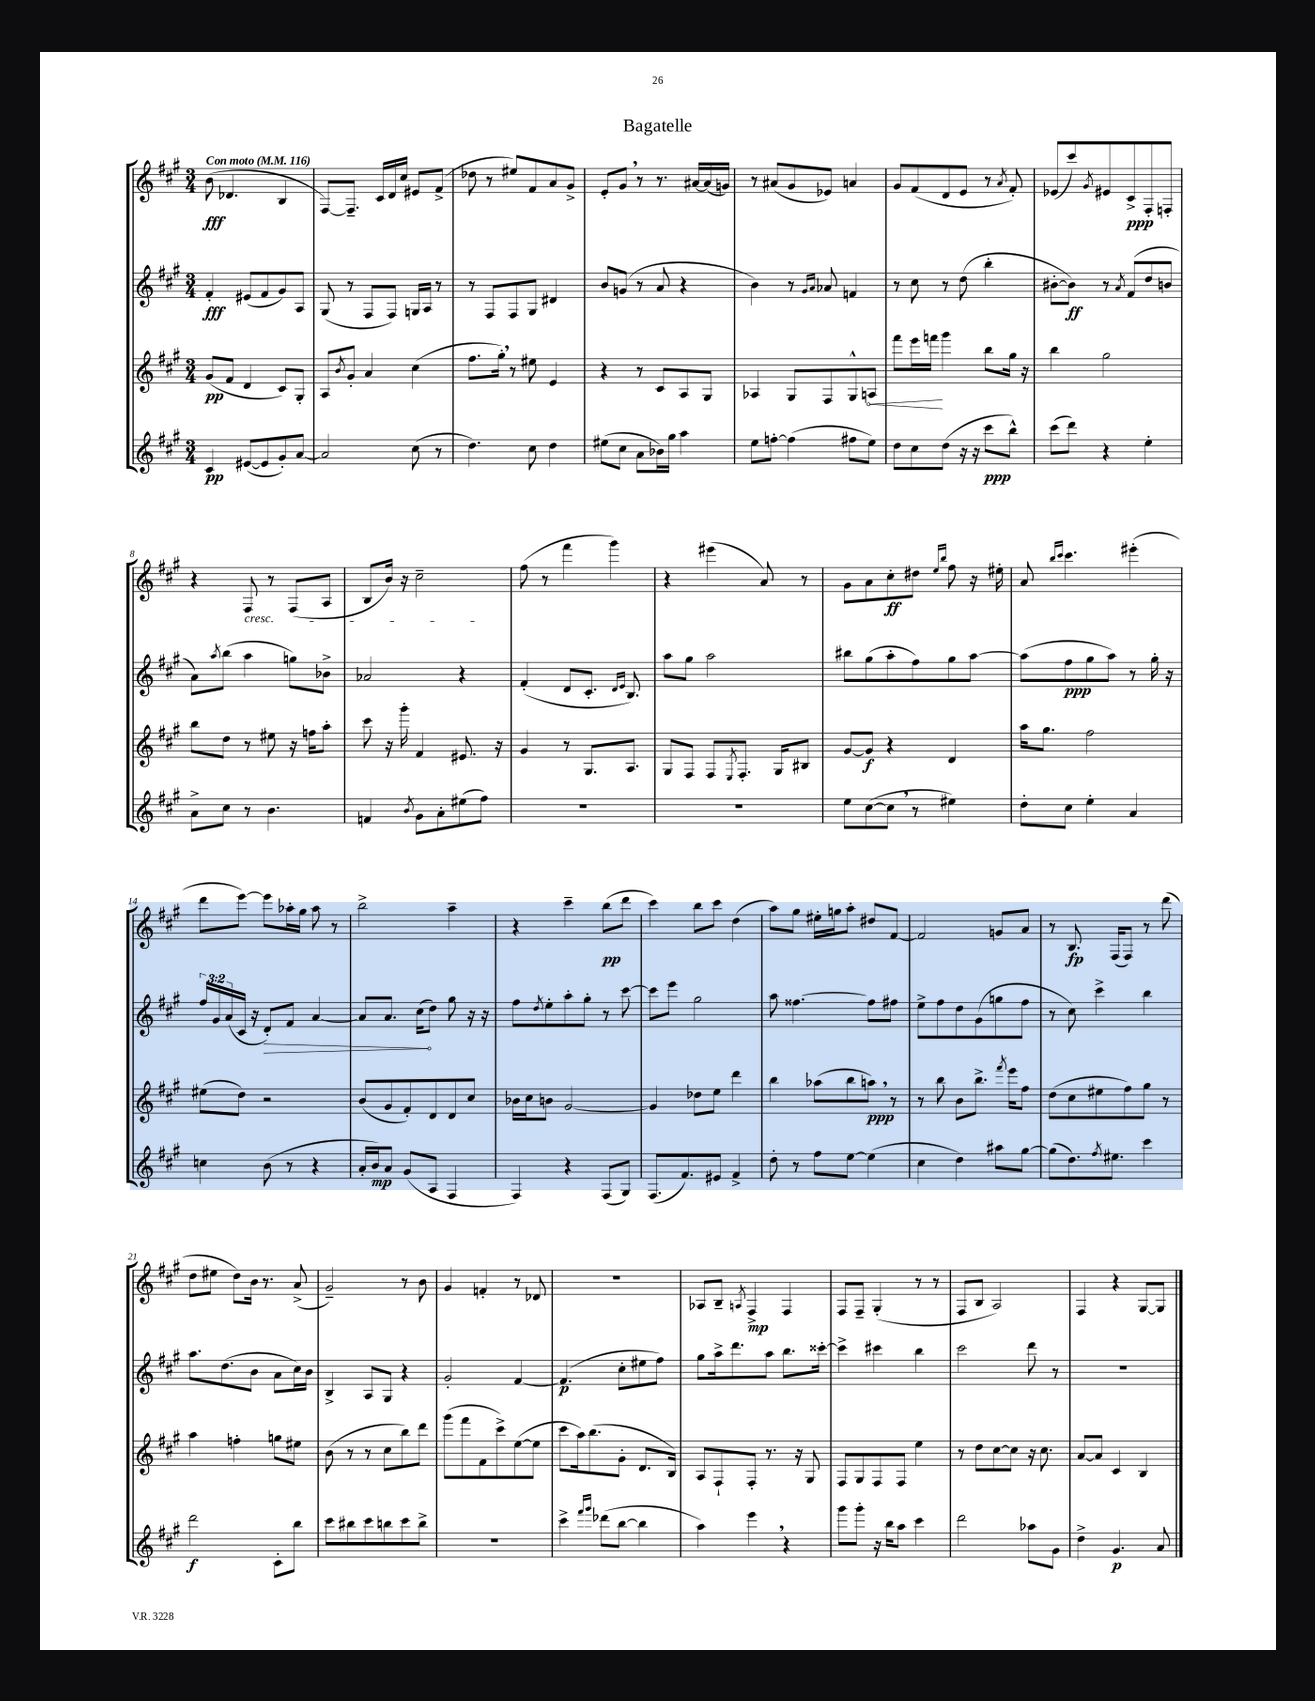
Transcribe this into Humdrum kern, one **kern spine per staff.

**kern	**kern	**kern	**kern
*staff4	*staff3	*staff2	*staff1
*clefG2	*clefG2	*clefG2	*clefG2
*k[f#c#g#]	*k[f#c#g#]	*k[f#c#g#]	*k[f#c#g#]
*M3/4	*M3/4	*M3/4	*M3/4
*MM116	*MM116	*MM116	*MM116
4c#/	(8g#/L	4f#'/	(8b\
.	8f#/J	.	4.d-/
([8e#/L	4d/	(8e#/L	.
8e#/]	.	8f#/	.
8g#'/)	8c#/L)	8g#/)	4B/
[8a/J	8G#'/J	8A/J	.
=	=	=	=
2a/]	8A/L	(8G#/	[8F#/L)
.	8qb/	.	.
.	8g#'/J	8r	8.F#~/]J
.	4a/	8F#/L	.
.	.	.	16c#/LL
.	.	8F#/J)	16d/
.	.	.	16cc#/JJ
(8cc#\	(4cc#\	16G/LL	8e#/L
.	.	16A/JJ	.
8r	.	8r	(8f#^/J
=	=	=	=
4.dd\)	8.ff#\L	8r	8dd-\
.	.	8F#/L	8r
.	16gg#'\Jk)	.	.
.	8r	8F#/	8ee#/L)
8cc#\	8ee#\	8G#/J	8f#/
4dd\	4e/	4d#/	8a/
.	.	.	8g#^/J
=	=	=	=
(8ee#\L	4r	8b/L	8e'/L
8cc#\J	.	(8g/J	8g#/J
8a\L	8r	8r	8r
16b-\L)	8c#/L	8a/	8.r
16gg#\JJ	.	.	.
4aa\	8A/	4r	.
.	.	.	[16a#/LL
.	8G#/J	.	(16a#/]
.	.	.	16g/JJ)
=	=	=	=
8ee\L	4A-/	4b\)	8r
[8ff'\J	.	.	(8a#/L
(4ff\]	8G#/L	8r	8g#/
.	.	16qqg#/LL	.
.	.	16qqa/JJ	.
.	8F#/	8a-/	8e-/J)
8ff#\L	8G#^^/	4f/	4a/
8ee\J)	8A/J	.	.
=	=	=	=
8dd\L	8fff#\L	8r	8g#/L
8cc#\	16eee\L	8cc#\	(8f#/
.	16fff\JJ	.	.
(8dd\J	4ggg#\	8r	8d/
16r	.	(8dd\	8e/J
16r	.	.	.
8ccc#\L	8bb\L	4bb'\	8r
.	.	.	8qa/
8bb^^\J)	16gg#\Jk	.	8f#'/)
.	16r	.	.
=	=	=	=
(8ccc#\L	4bb\	[8b#'\L	(8e-/L
8ddd\J)	.	8b#\]J)	8ccc#/)
.	.	.	8qg#/
4r	2gg#\	8r	8e#/
.	.	8qa/	.
.	.	(8f#/L	8c#^/
4ee'\	.	8dd/	8F#'/
.	.	8b/J	8F'/J
=	=	=	=
8a^\L	8bb\L	8a\L)	4r
.	.	8qaa/	.
8cc#\J	8dd\J	(8bb\J	.
8r	8r	4aa\	8F#/
4.b\	8ee#\	.	8r
.	16r	8gg\L)	(8F#/L
.	16ff\LK	.	.
.	8aa'\J	8b-^\J	8A/J
=	=	=	=
4f/	8ccc#\	2a-/	8B/L
.	16r	.	16b/Jk)
.	16ggg#'\	.	16r
8qb/	.	.	.
8g#\L	4f#/	.	2cc#~\
8a'\	.	.	.
(8ee#\	8.e#/	4r	.
8ff#\J)	.	.	.
.	16r	.	.
=	=	=	=
2.r	4g#/	(4f#'/	(8ff#\
.	.	.	8r
.	8r	8d/L	4fff#\
.	8.G#/L	8.c#'/J	.
.	.	.	4ggg#\)
.	.	16qqd/LL	.
.	.	16qqe/JJ	.
.	8.A/J	8.B/)	.
=	=	=	=
2.r	8G#/L	8aa\L	4r
.	8F#/J	8gg#\J	.
.	8F#/L	2aa\	(4eee#\
.	8qE/	.	.
.	8.F#'/J	.	.
.	.	.	8a/)
.	16G#/LK	.	.
.	8B#/J	.	8r
=	=	=	=
8ee\L	[8g#/L	8bb#\L	8g#\L
([8cc#\	8g#/]J	(8gg#\	8a\
8cc#\]J	4r	8aa'\	8cc#'\
8r	.	8ff#\)	8dd#\J
.	.	.	16qqee/LL
.	.	.	16qqbb/JJ
4ee#\)	4d/	8gg#\	8ff#\
.	.	[8aa\J	16r
.	.	.	16ee#'\
=	=	=	=
8dd'\L	16aa\LK	(8aa\]L	8a/
.	8.gg#\J	.	.
.	.	.	16qqbb/LL
.	.	.	16qqccc#/JJ
8cc#\J	.	8ff#\	4.ccc#\
4ee'\	2ff#\	8gg#\	.
.	.	8aa\J)	.
4a/	.	8r	(4eee#'\
.	.	16gg#'\	.
.	.	16r	.
=	=	=	=
4cc\	(8ee#\L	24ff#/LL	8ddd\L
.	.	24g#/	.
.	.	(24a/	.
.	8dd\J)	16c#/JJ	[8eee\J)
.	.	16r	.
(8b\	2r	8d'/L)	8eee\]L
8r	.	8f#/J	16aa-'\L
.	.	.	16gg#\JJ
4r	.	[4a/	8aa-\
.	.	.	8r
=	=	=	=
16a'/LL	(8b/L	8a/]L	2bb^\
16b/J)	.	.	.
8a/J	8g#/	8.a/J	.
(8g#/L	8f#'/)	.	.
.	.	(16cc#\LK	.
8A/J	8d/	8dd\J)	.
4F#/	8d/	8gg#\	4aa~\
.	8cc#/J	16r	.
.	.	16r	.
=	=	=	=
4F#/)	16b-\LL	8ff#\L	4r
.	16cc#\J	.	.
.	.	8qdd/	.
.	8b\J	8ee'\	.
4r	[2g#/	8aa'\	4ccc#~\
.	.	8gg#'\J	.
(8F#/L	.	8r	(8bb\L
8G#/J)	.	[8ccc#\	8ddd\J
=	=	=	=
(8.F#/L	4g#/]	8ccc#\]L	4ccc#\)
.	.	8eee\J	.
8.f#/)	.	.	.
.	8dd-\L	2gg#\	8bb\L
8e#/J	8ee\J	.	8ccc#\J
4f#^/	4ddd\	.	(4dd\
=	=	=	=
8dd'\	4bb\	8aa\	8aa\L)
8r	.	[4.ff##\	8gg#\J
8ff#\L	(8aa-\L	.	16ee#'\LL
.	.	.	16gg\J
[8ee\J	8bb\	.	8aa'\J
(4ee\]	8aa\J)	8ff##\]L	8dd#/L
.	8r	8ff#\J	[8f#/J
=	=	=	=
4cc#\	8r	8ee^\L	2f#/]
.	8bb\	8ff#\	.
4dd\)	8b\L	8dd\	.
.	8.bb^\J	(8g#\	.
8aa#\L	.	8gg\	8g/L
.	8qfff#/	.	.
.	16eee\LK	.	.
[8gg#\J	8ff#\J	8ff#\J	8a/J
=	=	=	=
(8gg#\]L	(8dd\L	8r	8r
8.dd\)	8cc#\	8cc#\)	8.B/
.	8ee#\	4ccc#^\	.
8qff#/	.	.	.
8.ee#\J	.	.	(16F#/LK
.	8ff#\)	.	8F#/J)
4ccc#\	8gg#\J	4bb\	8r
.	8r	.	(8ddd\
=	=	=	=
2ddd\	4aa\	8.aa\L	8dd\L
.	.	.	8ee#\J
.	.	(8.dd\	.
.	4ff'\	.	8dd\L)
.	.	8b\J	16b\Jk
.	.	.	8.r
8c#'\L	8gg\L	8a\L	.
8bb\J	8ee#\J	16cc#\L)	(8a^/
.	.	16b\JJ	.
=	=	=	=
8ccc#\L	(8b\	4B^/	2g#~/)
8bb#\	8r	.	.
8ccc#\	8r	8A/L	.
8bb\	8cc#\L	8G#/J	.
8ccc#\	8bb\)	4r	8r
8bb^\J	8ddd\J	.	8b\
=	=	=	=
2.r	(8ggg#\L	2g#'/	4g#/
.	8fff#\	.	.
.	8f#\	.	4f'/
.	8ccc#^\)	.	.
.	([8ee\	[4f#/	8r
.	8ee\]J	.	8d-/
=	=	=	=
4ccc#^\	8ccc#\L	(4.f#/]	2.r
.	16aa\k)	.	.
.	(8.bb\	.	.
16qqfff#/LL	.	.	.
16qqggg#/JJ	.	.	.
(8ddd-\L	.	.	.
[8bb\J	8g#'\J	8cc#'\L	.
4bb\]	8.d/L	8ee#\	.
.	.	8ff#\J)	.
.	16B/Jk)	.	.
=	=	=	=
4aa\)	8A/L	8gg#\L	8A-/L
.	8F#`/	16aa^\k	8B~/J
.	.	8.ddd\	.
.	.	.	8qA/
4eee\	8F#'/J	.	4F#^/
.	8.r	8aa\J	.
4r	.	8.bb\L	4F#/
.	16r	.	.
.	8G#/	.	.
.	.	[16ccc##'\Jk	.
=	=	=	=
8ggg#\L	8F#/L	4ccc##^\]	8F#/L
8ggg#'\J	8G#/	.	8F#~/J
16r	8F#/	4ccc#\	(4G#'/
16bb\LK	.	.	.
8aa\J	8F#/J	.	.
4ccc#\	4ee\	4bb\	8r
.	.	.	8r
=	=	=	=
2ddd\	8r	2ccc#\	8F#/L
.	8dd\L	.	8B/J
.	[8cc#\	.	2A/)
.	8cc#\]J	.	.
8aa-\L	16r	8ddd\	.
.	8.cc#\	.	.
8g#\J	.	8r	.
=	=	=	=
4dd^\	[8a/L	2.r	4F#/
.	8a/]J	.	.
4.g#/	4c#/	.	4r
.	4B/	.	[8G#/L
8a/	.	.	8G#/]J
==	==	==	==
*-	*-	*-	*-
